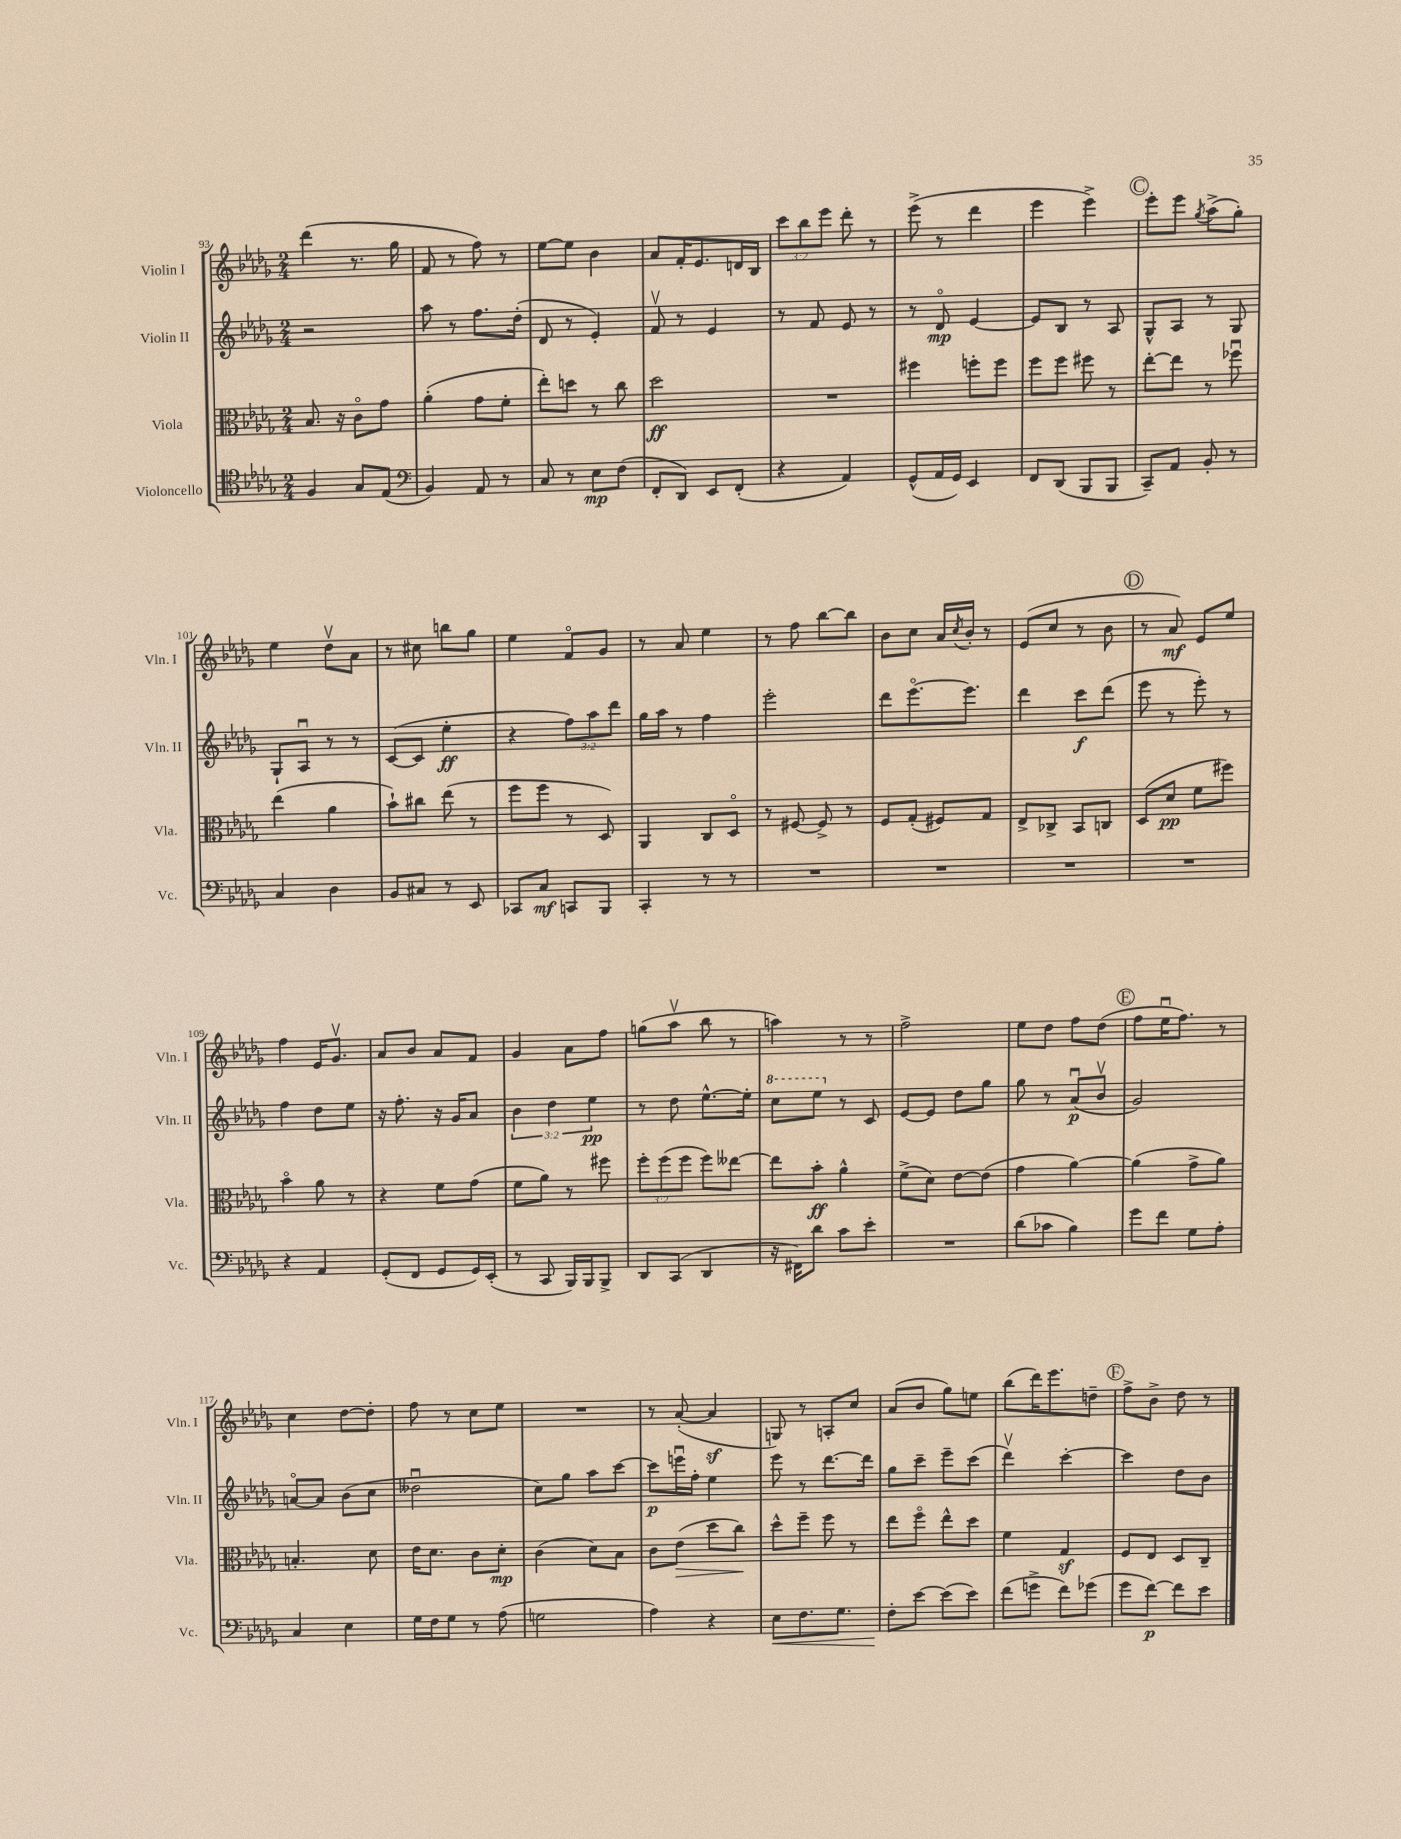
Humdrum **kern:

**kern	**dynam	**kern	**dynam	**kern	**dynam	**kern	**dynam
*part4	*part4	*part3	*part3	*part2	*part2	*part1	*part1
*staff4	*staff4	*staff3	*staff3	*staff2	*staff2	*staff1	*staff1
*I"Violoncello	*	*I"Viola	*	*I"Violin II	*	*I"Violin I	*
*I'Vc.	*	*I'Vla.	*	*I'Vln. II	*	*I'Vln. I	*
*clefC4	*	*clefC3	*	*clefG2	*	*clefG2	*
*k[b-e-a-d-g-]	*	*k[b-e-a-d-g-]	*	*k[b-e-a-d-g-]	*	*k[b-e-a-d-g-]	*
*M2/4	*	*M2/4	*	*M2/4	*	*M2/4	*
=93	=93	=93	=93	=93	=93	=93	=93
4F/	.	8.B-/	.	2r	.	(4ddd-\	.
.	.	16r	.	.	.	.	.
8G-/L	.	8c\L	.	.	.	8.r	.
(8E-/J	.	8g-\J	.	.	.	.	.
.	.	.	.	.	.	16gg-\	.
=94	=94	=94	=94	=94	=94	=94	=94
*clefF4	*	*	*	*	*	*	*
4BB-/)	.	(4a-'\	.	8aa-\	.	8f/	.
.	.	.	.	8r	.	8r	.
8AA-/	.	8g-\L	.	8.ff\L	.	8ff\)	.
8r	.	8f'\J	.	.	.	8r	.
.	.	.	.	(16dd-'\Jk	.	.	.
=95	=95	=95	=95	=95	=95	=95	=95
8C/	.	8ee-'\L)	.	8d-/	.	[8ee-\L	.
8r	.	8ddn\J	.	8r	.	8ee-\J]	.
8E-\L	mp	8r	.	4e-'/)	.	4b-\	.
(8F\J	.	8cc\	.	.	.	.	.
=96	=96	=96	=96	=96	=96	=96	=96
8FF'/L	.	2dd-\	ff	8fv/	.	8a-/L	.
8DD-/J)	.	.	.	8r	.	16f'/K	.
.	.	.	.	.	.	8.e-/	.
8EE-/L	.	.	.	4e-/	.	.	.
(8FF'/J	.	.	.	.	.	16dn/L	.
.	.	.	.	.	.	16B-/JJ	.
=97	=97	=97	=97	=97	=97	=97	=97
4r	.	2r	.	8r	.	12ccc\L	.
.	.	.	.	.	.	12bb-\	.
.	.	.	.	8f/	.	.	.
.	.	.	.	.	.	12eee-\J	.
4AA-/)	.	.	.	8e-/	.	8ddd-'\	.
.	.	.	.	8r	.	8r	.
=98	=98	=98	=98	=98	=98	=98	=98
(8GG-^^/L	.	4ff#X\	.	8r	.	(8eee-^\	.
16AA-/L	.	.	.	8d-/	mp	8r	.
16GG-/JJ)	.	.	.	.	.	.	.
4EE-/	.	8ffn'\L	.	[4e-/	.	4ddd-\	.
.	.	8ff\J	.	.	.	.	.
=99	=99	=99	=99	=99	=99	=99	=99
8FF/L	.	8ff\L	.	8e-/L]	.	4eee-\	.
(8DD-/J	.	8ff\J	.	8B-/J	.	.	.
8BBB-/L	.	8ff#X\	.	8r	.	4eee-^\)	.
8BBB-/J	.	8r	.	8A-/	.	.	.
!!LO:REH:place=s1:t=C
=100	=100	=100	=100	=100	=100	=100	=100
8CC~/L)	.	[8ee-'\L	.	8G-^^/L	.	8eee-'\L	.
8AA-/J	.	8ee-\J]	.	8A-/J	.	8eee-\J	.
.	.	.	.	.	.	8qgg-/	.
8BB-'/	.	8r	.	8r	.	(8aa-^\L	.
8r	.	8ff-Xu\	.	8G-/	.	8gg-'\J)	.
!!LO:LB:g=z
=101	=101	=101	=101	=101	=101	=101	=101
4C/	.	(4ee-\	.	8G-`/L	.	4ee-\	.
.	.	.	.	8A-u/J	.	.	.
4D-\	.	4a-\	.	8r	.	8dd-v\L	.
.	.	.	.	8r	.	8a-\J	.
=102	=102	=102	=102	=102	=102	=102	=102
8BB-/L	.	8b-`\L)	.	([8c/L	.	8r	.
8C#X/J	.	8cc#X\J	.	8c/J]	.	8cc#X\	.
8r	.	(8ee-\	.	4ee-'\	ff	8bbn\L	.
8EE-/	.	8r	.	.	.	8gg-\J	.
=103	=103	=103	=103	=103	=103	=103	=103
8CC-X/L	.	8ff\L	.	4r	.	4ee-\	.
8C/J	mf	8ff\J	.	.	.	.	.
8CCn/L	.	8r	.	12ff\L)	.	8f/L	.
.	.	.	.	12aa-\	.	.	.
8BBB-/J	.	8D-/)	.	.	.	8g-/J	.
.	.	.	.	12ddd-\J	.	.	.
=104	=104	=104	=104	=104	=104	=104	=104
4CC'/	.	4AA-/	.	16gg-\LL	.	8r	.
.	.	.	.	16aa-\JJ	.	.	.
.	.	.	.	8r	.	8a-/	.
8r	.	8C/L	.	4ff\	.	4ee-\	.
8r	.	8D-/J	.	.	.	.	.
=105	=105	=105	=105	=105	=105	=105	=105
2r	.	8r	.	2eee-'\	.	8r	.
.	.	[8F#X/	.	.	.	8ff\	.
.	.	8F#^/]	.	.	.	[8bb-\L	.
.	.	8r	.	.	.	8bb-\J]	.
=106	=106	=106	=106	=106	=106	=106	=106
2r	.	8F/L	.	8ddd-\L	.	8b-\L	.
.	.	(8G-'/J	.	[8.eee-\	.	8cc\J	.
.	.	8F#X/L)	.	.	.	16a-/LL	.
.	.	.	.	.	.	8qcc/	.
.	.	.	.	8.eee-\J]	.	16b-'/JJ	.
.	.	8G-/J	.	.	.	8r	.
=107	=107	=107	=107	=107	=107	=107	=107
2r	.	8E-^/L	.	4ddd-\	.	(8e-/L	.
.	.	8C-X^/J	.	.	.	8cc/J	.
.	.	8BB-/L	.	8ccc\L	f	8r	.
.	.	8Cn/J	.	(8ddd-\J	.	8b-\	.
!!LO:REH:place=s1:t=D
=108	=108	=108	=108	=108	=108	=108	=108
2r	.	(8D-/L	.	8eee-\	.	8r	.
.	.	8d-/J	pp	8r	.	8a-/)	mf
.	.	8f\L	.	8eee-'\)	.	8e-/L	.
.	.	8ff#X\J)	.	8r	.	8ee-/J	.
!!LO:LB:g=z
=109	=109	=109	=109	=109	=109	=109	=109
4r	.	4b-\	.	4ff\	.	4ff\	.
4AA-/	.	8a-\	.	8dd-\L	.	16e-/KL	.
.	.	.	.	.	.	8.g-v/J	.
.	.	8r	.	8ee-\J	.	.	.
=110	=110	=110	=110	=110	=110	=110	=110
(8GG-'/L	.	4r	.	16r	.	8a-/L	.
.	.	.	.	8.ff'\	.	.	.
8FF/J	.	.	.	.	.	8b-/J	.
8GG-/L	.	8f\L	.	16r	.	8a-/L	.
.	.	.	.	16g-/KL	.	.	.
16GG-/L)	.	(8g-\J	.	8a-/J	.	8f/J	.
(16EE-'/JJ	.	.	.	.	.	.	.
=111	=111	=111	=111	=111	=111	=111	=111
8r	.	8f\L	.	6b-\	.	4g-/	.
8CC/	.	8a-\J)	.	.	.	.	.
.	.	.	.	6dd-\	.	.	.
16BBB-/LL)	.	8r	.	.	.	8a-\L	.
16BBB-/J	.	.	.	.	.	.	.
.	.	.	.	6ee-\	pp	.	.
8BBB-^/J	.	8ff#X\	.	.	.	8ff\J	.
=112	=112	=112	=112	=112	=112	=112	=112
8DD-/L	.	12ff'\L	.	8r	.	(8ggn\L	.
.	.	(12ff\	.	.	.	.	.
(8CC/J	.	.	.	8dd-\	.	8aa-v\J	.
.	.	12ff\J	.	.	.	.	.
4DD-/	.	8ff\L)	.	[8.ee-^^\L	.	8bb-\	.
.	.	[8ee--X\J	.	.	.	8r	.
.	.	.	.	16ee-'\Jk]	.	.	.
=113	=113	=113	=113	=113	=113	=113	=113
*	*	*	*	*8va	*	*	*
16r	.	8ee--\L]	.	8ccc\L	.	4aan\)	.
16FF#X\KL)	.	.	.	.	.	.	.
8d-\J	.	8b-'\J	ff	8eee-\J	.	.	.
*	*	*	*	*X8va	*	*	*
8c\L	.	4a-^^\	.	8r	.	8r	.
8e-'\J	.	.	.	8c/	.	8r	.
=114	=114	=114	=114	=114	=114	=114	=114
2r	.	(8f^\L	.	[8e-/L	.	2ff^\	.
.	.	8d-\J)	.	8e-/J]	.	.	.
.	.	[8e-\L	.	8dd-\L	.	.	.
.	.	(8e-\J]	.	8gg-\J	.	.	.
=115	=115	=115	=115	=115	=115	=115	=115
(8d-\L	.	4g-\	.	8gg-\	.	8ee-\L	.
8c-X\J	.	.	.	8r	.	8dd-\J	.
4B-\)	.	[4a-\)	.	(8a-u/L	p	8ff\L	.
.	.	.	.	8b-v/J	.	(8dd-\J	.
!!LO:REH:place=s1:t=E
=116	=116	=116	=116	=116	=116	=116	=116
8g-\L	.	(4a-\]	.	2g-/)	.	8ff\L	.
8f\J	.	.	.	.	.	16ee-u\K	.
.	.	.	.	.	.	8.ff\J)	.
8G-\L	.	8g-^\L	.	.	.	.	.
8A-'\J	.	8a-\J)	.	.	.	8r	.
!!LO:LB:g=z
=117	=117	=117	=117	=117	=117	=117	=117
4C/	.	4.Bn'/	.	[8an/L	.	4cc\	.
.	.	.	.	8a/J]	.	.	.
4E-\	.	.	.	(8b-\L	.	[8dd-\L	.
.	.	8d-\	.	8cc\J	.	8dd-'\J]	.
=118	=118	=118	=118	=118	=118	=118	=118
16G-\LL	.	16e-\KL	.	2dd--Xu\	.	8ff\	.
16F\J	.	8.d-\J	.	.	.	.	.
8G-\J	.	.	.	.	.	8r	.
8r	.	8c\L	.	.	.	8cc\L	.
(8A-\	.	8d-'\J	mp	.	.	8ee-\J	.
=119	=119	=119	=119	=119	=119	=119	=119
2Gn\	.	(4c\	.	8cc\L)	.	2r	.
.	.	.	.	8gg-\J	.	.	.
.	.	8d-\L)	.	8aa-\L	.	.	.
.	.	8B-\J	.	[8ccc\J	.	.	.
=120	=120	=120	=120	=120	=120	=120	=120
4A-\)	.	8c\L	.	8ccc\L]	p	8r	.
!	!	!	!LO:HP:b	!	!	!	!
.	.	(8e-\J	>	16eeenu\L	.	([8a-'/	.
.	.	.	.	16ff'\JJ	.	.	.
4r	.	8dd-\L	.	4ee-\	.	4a-z/]	.
.	.	8cc\J)	.	.	.	.	.
.	.	.	]	.	.	.	.
=121	=121	=121	=121	=121	=121	=121	=121
!	!LO:HP:b	!	!	!	!	!	!
8E-\L	<	8dd-^^\L	.	8eee-\	.	8Gn/)	.
8.F\	.	8ff~\J	.	8r	.	8r	.
.	.	8ff\	.	[8.ddd-\L	.	8An'/L	.
8.G-\J	.	.	.	.	.	.	.
.	.	8r	.	.	.	8cc/J	.
.	.	.	.	16ddd-\Jk]	.	.	.
=122	=122	=122	=122	=122	=122	=122	=122
8F'\L	.	8ee-\L	.	8gg-\L	.	(8a-/L	.
[8e-\J	[	8ff\J	.	8ccc~\J	.	8b-/J	.
(8e-\L]	.	8ee-^^\L	.	8eee-~\L	.	8gg-\L)	.
8e-\J)	.	8dd-\J	.	(8ccc\J	.	8een\J	.
=123	=123	=123	=123	=123	=123	=123	=123
(8f\L	.	4f\	.	4ddd-v\)	.	(8bb-\L	.
8gn^\J	.	.	.	.	.	16ddd-\K)	.
.	.	.	.	.	.	8.eee-\	.
8f\L)	.	4G-z/	.	[4ccc'\	.	.	.
(8g-X\J	.	.	.	.	.	8ddn~\J	.
!!LO:REH:place=s1:t=F
=124	=124	=124	=124	=124	=124	=124	=124
8g-\L	.	8F/L	.	4ccc\]	.	8ff^\L	.
[8f\J)	p	8E-/J	.	.	.	8b-^\J	.
8f\L]	.	8D-/L	.	8dd-\L	.	8dd-\	.
8e-\J	.	8C~/J	.	8b-\J	.	8r	.
==	==	==	==	==	==	==	==
*-	*-	*-	*-	*-	*-	*-	*-
